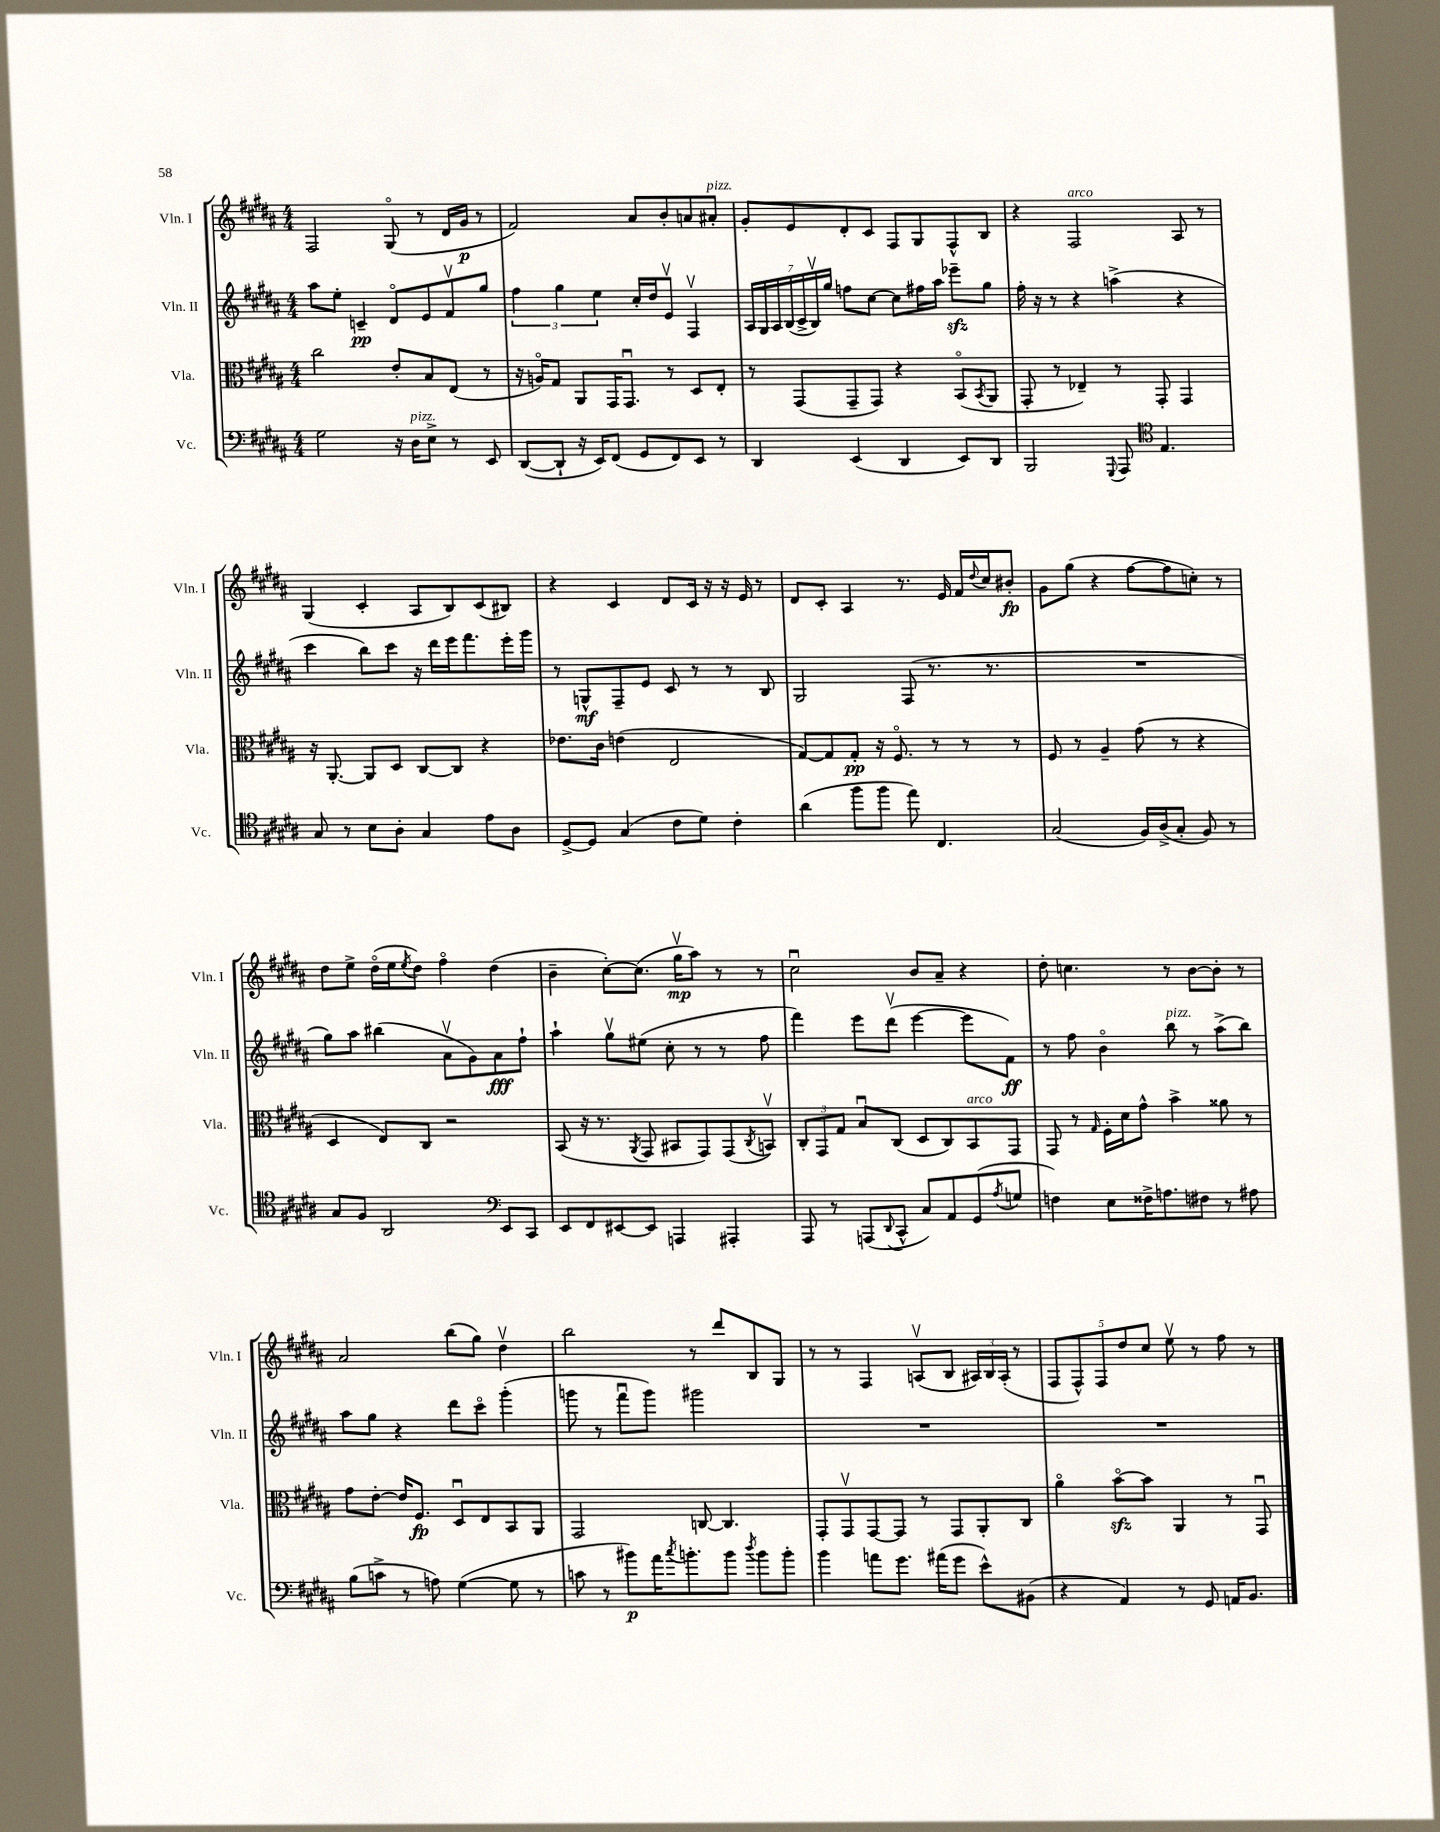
<<
\new StaffGroup <<
\new Staff = "s0" \with { instrumentName = "Vln. I" shortInstrumentName = "Vln. I" } {
    \clef treble \key b \major \numericTimeSignature \time 4/4
    fis2 gis8\flageolet( r8 dis'16 gis'16\p r8 |
    fis'2) ais'8 b'8-. a'8 ais'8-.^\markup { \italic "pizz." } |
    gis'8-. e'8 dis'8-. cis'8 fis8 gis8 fis8-^ b8 |
    r4 fis2^\markup { \italic "arco" } ais8 r8 |
    gis4( cis'4-. ais8 b8) cis'8( bis8) |
    r4 cis'4 dis'8 cis'16 r16 r16 e'16 r8 |
    dis'8 cis'8-. ais4 r8. e'16 fis'16 \appoggiatura { dis''8 } cis''16 bis'8-.\fp |
    gis'8 gis''8( r4 fis''8~ fis''8 c''8-.) r8 |
    dis''8 e''8-> dis''16\flageolet( e''16 \acciaccatura { e''8 } dis''8) fis''4\flageolet dis''4( |
    b'4-- cis''8~-.) cis''8.( gis''16\upbow\mp ais''8) r8 r8 |
    cis''2\downbow b'8 ais'8-- r4 |
    dis''8-. c''4. r8 b'8~ b'8-. r8 |
    ais'2 b''8( gis''8) dis''4\upbow |
    b''2 r8 dis'''8 b8 gis8 |
    r8 r8 fis4 a8\upbow( b8 \tuplet 3/2 { ais16) b16 ais16-.( } r8 |
    \tuplet 5/4 { fis8 fis8-^) fis8 dis''8 cis''8 } e''8\upbow r8 fis''8 r8 \bar "|." |
}
\new Staff = "s1" \with { instrumentName = "Vln. II" shortInstrumentName = "Vln. II" } {
    \clef treble \key b \major \numericTimeSignature \time 4/4
    ais''8 e''8-. c'4--\pp dis'8\flageolet e'8 fis'8\upbow gis''8 |
    \tuplet 3/2 { fis''4 gis''4 e''4 } cis''16-. dis''16 e'8\upbow fis4\upbow |
    \tuplet 7/4 { ais16 gis16 ais16 b16( cis'16-> b16\upbow) gis''16 } f''8 cis''8~ cis''8 fis''16 ais''16 ees'''8--\sfz gis''8 |
    fis''16-. r16 r8 r4 a''4->( r4 |
    cis'''4 b''8) cis'''8 r16 dis'''16 e'''16 fis'''8. e'''16-. gis'''16 |
    r8 g8-^\mf fis8-- e'8 cis'8 r8 r8 b8 |
    gis2 fis8( r8. r8. |
    R1 |
    gis''8) ais''8 bis''4( ais'8\upbow gis'8) ais'8\fff fis''8-! |
    ais''4-! gis''8\upbow eis''8( cis''8-. r8 r8 fis''8 |
    fis'''4) e'''8 dis'''8\upbow( e'''4~ e'''8 fis'8\ff) |
    r8 fis''8 b'4\flageolet b''8^\markup { \italic "pizz." } r8 ais''8->( b''8) |
    ais''8 gis''8 r4 dis'''8 cis'''8\flageolet gis'''4-.( |
    g'''8 r8 fis'''8\downbow g'''8) gis'''2 |
    R1 |
    R1 \bar "|." |
}
\new Staff = "s2" \with { instrumentName = "Vla." shortInstrumentName = "Vla." } {
    \clef alto \key b \major \numericTimeSignature \time 4/4
    cis''2 e'8-. b8 e8( r8 |
    r16 a16\flageolet) gis8 ais,8 gis,16 gis,8.\downbow r8 dis8 e8-. |
    r8 gis,8( gis,8-- gis,8) r4 b,8\flageolet( \acciaccatura { b,8 } ais,8 |
    gis,8-. r8 ees4--) r8 gis,8-. gis,4 |
    r16 ais,8.~-. ais,8 dis8 cis8~ cis8 r4 |
    ees'8. cis'16 e'4( e2 |
    gis8~) gis8 gis8-.\pp r16 fis8.\flageolet r8 r8 r8 |
    fis8 r8 ais4-- gis'8( r8 r4 |
    dis4 e8) cis8 r2 |
    b,8( r16 r8. \acciaccatura { ais,8 } gis,8 bis,8 gis,8) gis,8( \acciaccatura { cis8 } b,8\upbow) |
    \tuplet 3/2 { cis8-. gis,8 gis8 } b8\downbow cis8( dis8 cis8) b,8^\markup { \italic "arco" } gis,8 |
    gis,8 r8 \grace { gis16 } fis16-. dis'16 gis'8-^ b'4-> aisis'8 r8 |
    gis'8 e'8~-. e'16 fis8.\fp dis8\downbow e8 b,8 ais,8 |
    gis,2 c8~ c4. |
    gis,8-. gis,8\upbow gis,8~ gis,8 r8 gis,8 ais,8-. cis8 |
    ais'4\flageolet b'8~\flageolet\sfz b'8 ais,4 r8 gis,8\downbow \bar "|." |
}
\new Staff = "s3" \with { instrumentName = "Vc." shortInstrumentName = "Vc." } {
    \clef bass \key b \major \numericTimeSignature \time 4/4
    gis2 r16 dis16^\markup { \italic "pizz." } e8-> r8 e,8 |
    dis,8~( dis,8-! r16 e,16) fis,8( gis,8 fis,8) e,8 r8 |
    dis,4 e,4( dis,4 e,8) dis,8 |
    b,,2 \appoggiatura { gis,,8 } ais,,8 \clef tenor e4. |
    gis8 r8 b8 ais8-. gis4 e'8 ais8 |
    dis8~-> dis8 gis4( cis'8 dis'8) cis'4-. |
    ais'4( fis''8 fis''8 e''8) cis4. |
    gis2( fis16) ais16->( gis8-. fis8) r8 |
    gis8 fis8 ais,2 \clef bass e,8 cis,8 |
    e,8 fis,8 eis,8~ eis,8 a,,4 ais,,4-. |
    ais,,8 r8 a,,8( \appoggiatura { dis,8 } cis,8-^ cis8) ais,8 gis,8( \acciaccatura { ais8 } g8 |
    f4) e8 fisis16-> a8. fis8 r8 ais8 |
    b8( c'8-> r8 a8) gis4~( gis8 r8 |
    c'8 r8 bis'8\p) ais'16 \acciaccatura { cis''8 } b'8.-. b'8 \acciaccatura { dis''8 } b'8 b'8-. |
    b'4 a'8 gis'8. ais'16( gis'8 e'8-^) bis,8( |
    r4 ais,4) r8 gis,8 a,16 b,8. \bar "|." |
}
>>
>>
\layout { \context { \Score \remove "Bar_number_engraver" } }
